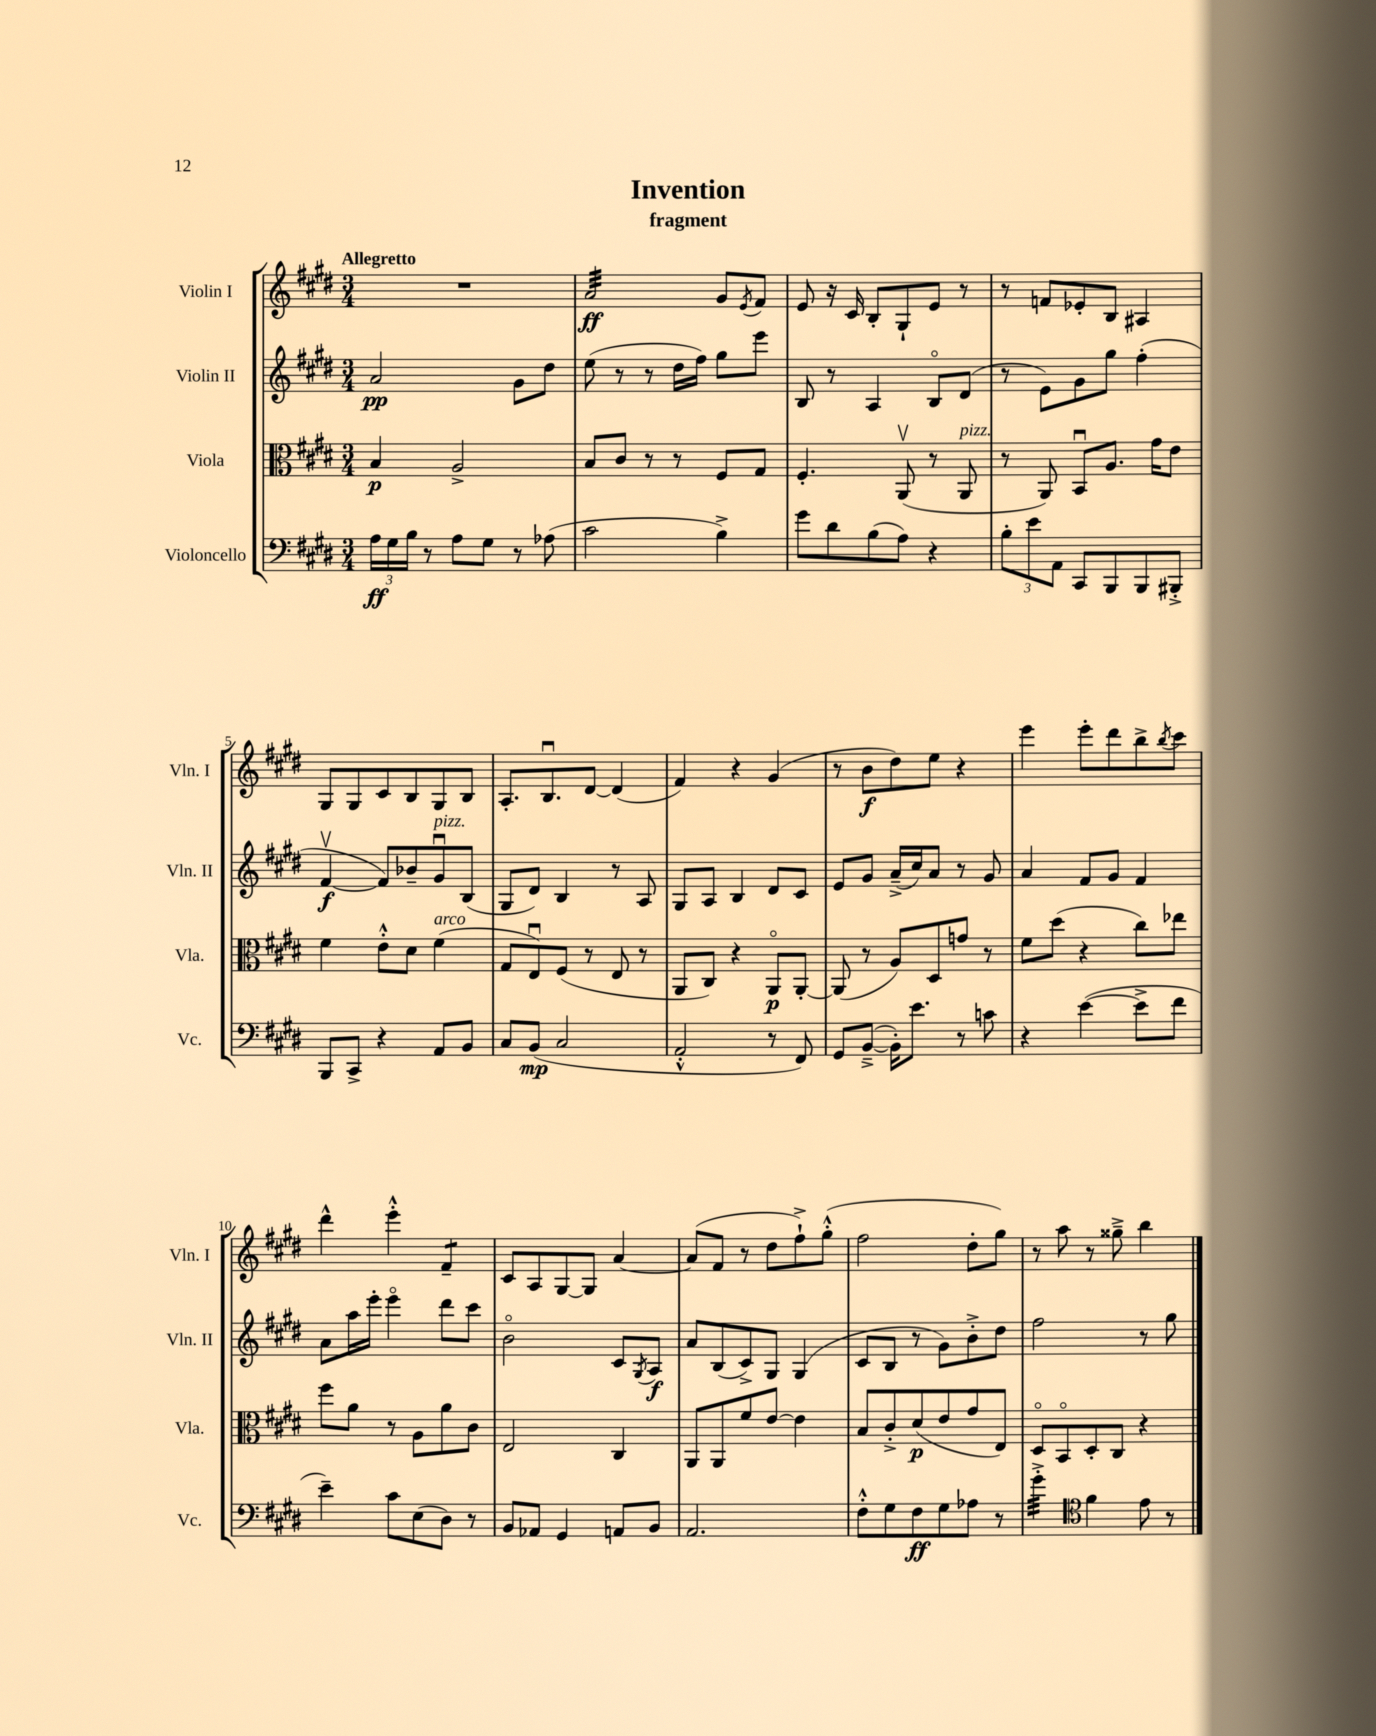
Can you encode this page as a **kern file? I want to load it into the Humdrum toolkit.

**kern	**kern	**kern	**kern
*staff4	*staff3	*staff2	*staff1
*clefF4	*clefC3	*clefG2	*clefG2
*k[f#c#g#d#]	*k[f#c#g#d#]	*k[f#c#g#d#]	*k[f#c#g#d#]
*M3/4	*M3/4	*M3/4	*M3/4
24A	4B	2a	2.r
24G#	.	.	.
24B	.	.	.
8r	.	.	.
8A	2A^	.	.
8G#	.	.	.
8r	.	8g#	.
(8A-	.	8dd#	.
=	=	=	=
2c#	8B	(8ee	2a
.	8c#	8r	.
.	8r	8r	.
.	8r	16dd#	.
.	.	16ff#)	.
4B^)	8F#	8gg#	8g#
.	.	.	8qe
.	8G#	8eee	8f#
=	=	=	=
8g#	4.F#'	8B	8e
8d#	.	8r	16r
.	.	.	16c#
(8B	.	4A	8B'
8A)	(8AAv	.	8G#`
4r	8r	8Bo	8e
.	8AA	(8d#	8r
=	=	=	=
12B'	8r	8r	8r
12e	.	.	.
.	8AA)	8e)	8f
12AA	.	.	.
8CC#	8BBu	8g#	8e-'
8BBB	8.A	8gg#	8B
8BBB	.	(4ff#'	4A#
.	16g#	.	.
8BBB#'^	8e	.	.
=	=	=	=
8BBB	4f#	[4f#v	8G#
8CC#^	.	.	8G#
4r	8e'^^	8f#])	8c#
.	8d#	8b-~	8B
8AA	(4f#	8g#u	8G#
8BB	.	(8B	8B
=	=	=	=
8C#	8G#	8G#	8.A'
(8BB	8Eu)	8d#)	.
.	.	.	8.Bu
2C#	(8F#	4B	.
.	8r	.	[8d#
.	8E	8r	(4d#]
.	8r	8A	.
=	=	=	=
2AA'^^	8AA	8G#	4f#)
.	8C#)	8A	.
.	4r	4B	4r
8r	8AAo	8d#	(4g#
8FF#)	[8AA'	8c#	.
=	=	=	=
8GG#	(8AA]	8e	8r
([8BB~^	8r	8g#	8b
16BB'])	8A)	(16a~^	8dd#)
8.e	.	16cc#)	.
.	8D#	8a	8ee
8r	8g	8r	4r
8c	8r	8g#	.
=	=	=	=
4r	8f#	4a	4eee
.	(8dd#	.	.
([4e	4r	8f#	8eee'
.	.	8g#	8ddd#
8e^]	8cc#)	4f#	8bb^
.	.	.	8qbb
8f#	8ee-	.	8ccc#
=	=	=	=
4e~)	8ff#	8a	4ddd#^^
.	8a	16aa	.
.	.	16eee'	.
8c#	8r	4eeeo	4eee'^^
(8E	8A	.	.
8D#)	8a	8ddd#	4f#~
8r	8c#	8ccc#	.
=	=	=	=
8BB	2E	2bo	8c#
8AA-	.	.	8A
4GG#	.	.	[8G#
.	.	.	8G#]
8AA	4C#	8c#	[4a
.	.	8qG#	.
8BB	.	8A	.
=	=	=	=
2.AA	8AA	8a	(8a]
.	8AA	(8B	8f#
.	8f#	8c#^)	8r
.	[8e	8G#	8dd#
.	4e]	(4G#	8ff#`^)
.	.	.	(8gg#'^^
=	=	=	=
8F#'^^	8B	8c#	2ff#
8G#	8c#'^	8B	.
8F#	(8d#	8r	.
8G#	8e	8g#)	.
8A-	8g#	8b'^	8dd#'
8r	8E)	8dd#	8gg#)
=	=	=	=
4g#'^	8D#o	2ff#	8r
.	8BBo	.	8aa
*clefC4	*	*	*
4f#	8D#'	.	8r
.	8C#	.	8gg##~^
8e	4r	8r	4bb
8r	.	8gg#	.
==	==	==	==
*-	*-	*-	*-
